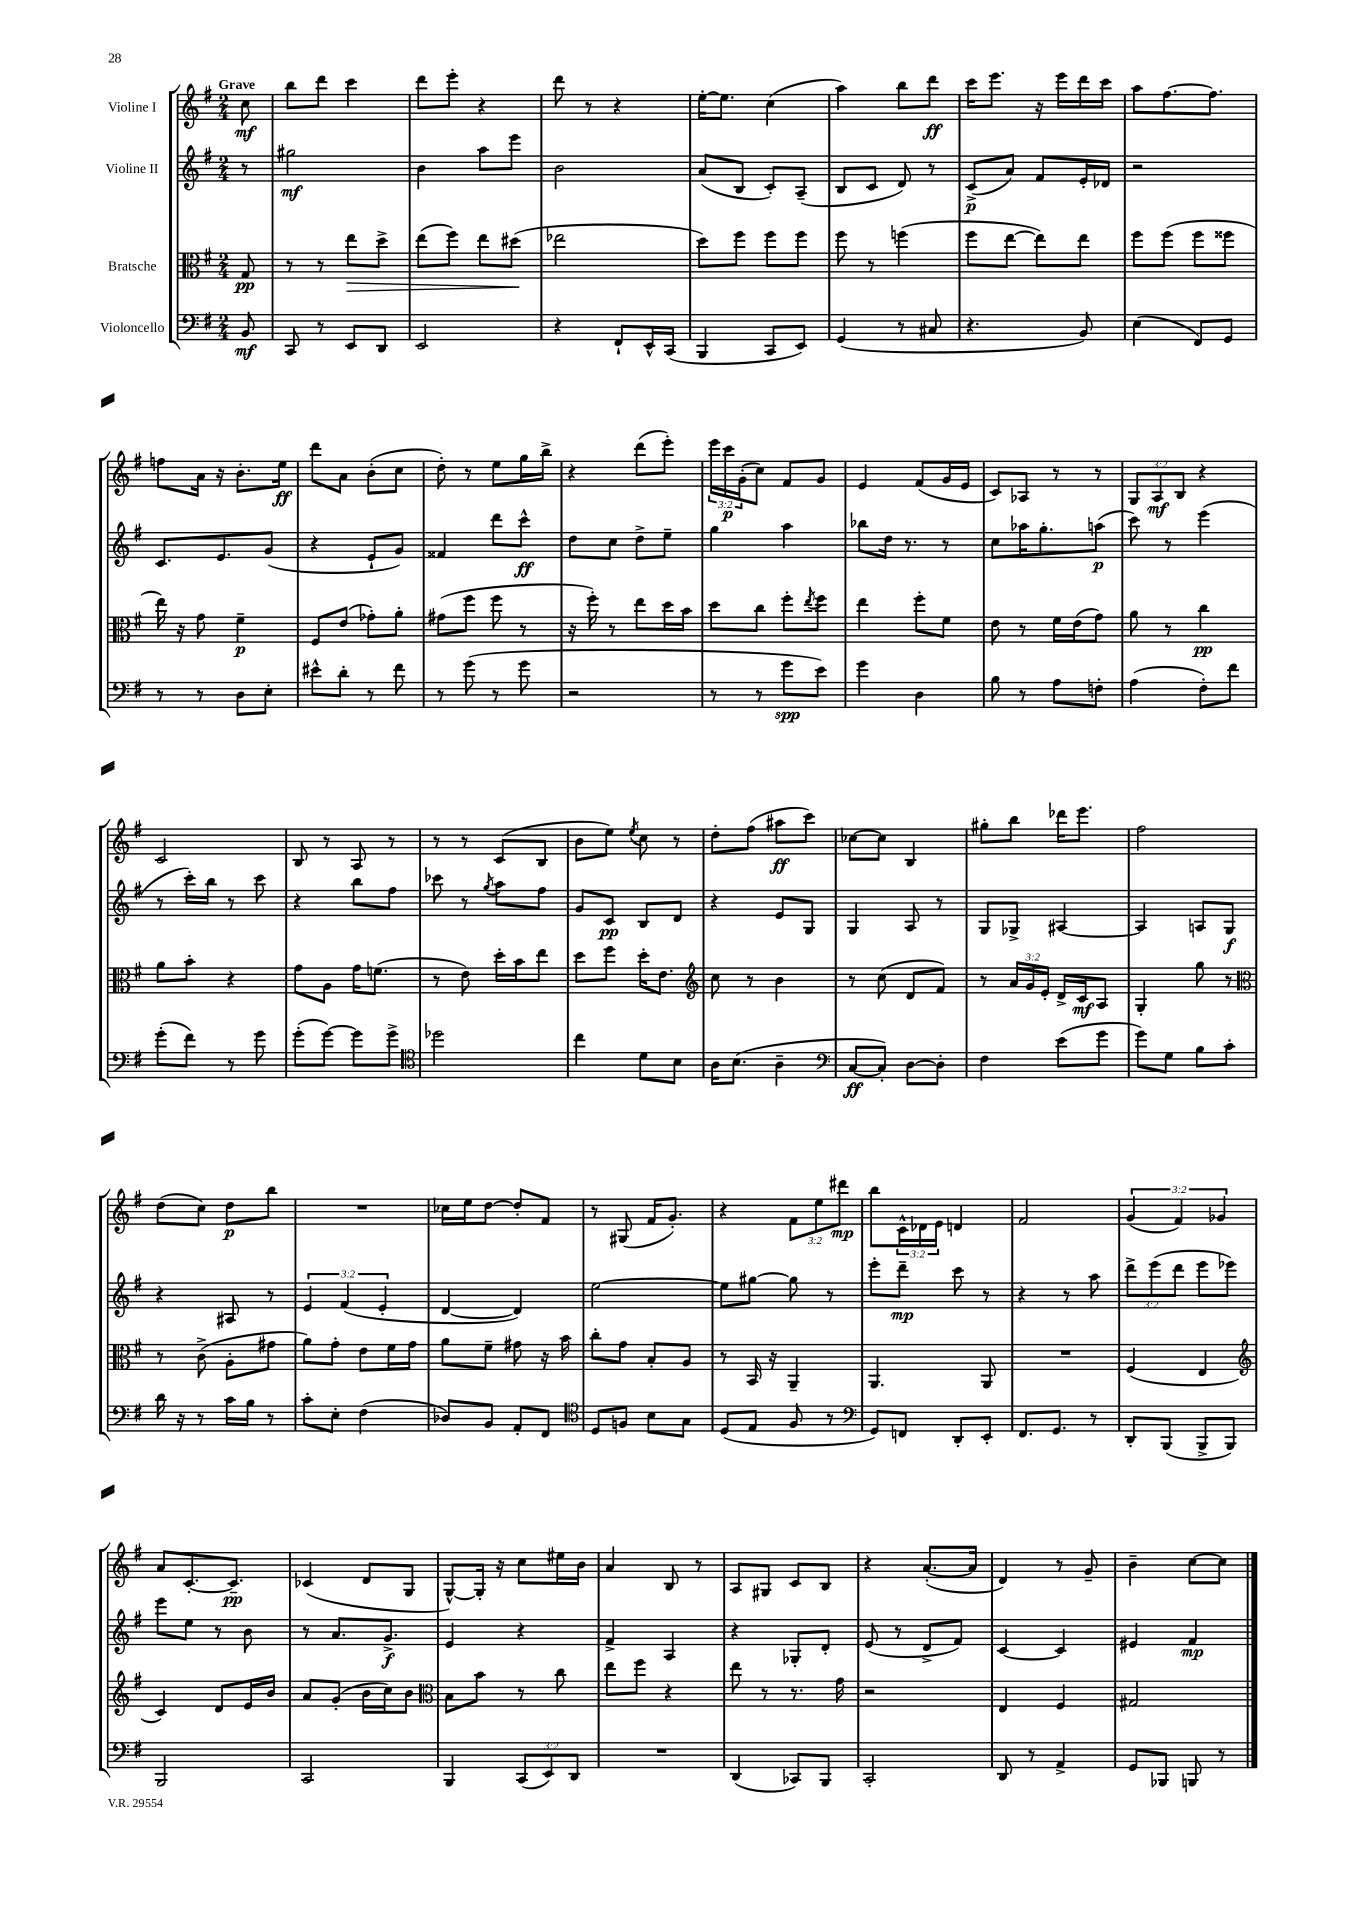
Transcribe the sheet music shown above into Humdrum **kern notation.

**kern	**dynam	**kern	**dynam	**kern	**dynam	**kern	**dynam
*part4	*part4	*part3	*part3	*part2	*part2	*part1	*part1
*staff4	*staff4	*staff3	*staff3	*staff2	*staff2	*staff1	*staff1
*I"Violoncello	*	*I"Bratsche	*	*I"Violine II	*	*I"Violine I	*
*clefF4	*	*clefC3	*	*clefG2	*	*clefG2	*
*k[f#]	*	*k[f#]	*	*k[f#]	*	*k[f#]	*
*M2/4	*	*M2/4	*	*M2/4	*	*M2/4	*
=	=	=	=	=	=	=	=
!	!	!	!	!	!	!LO:TX:a:B:t=Grave	!
8BB/	mf	8G/	pp	8r	.	8cc\	mf
=1	=1	=1	=1	=1	=1	=1	=1
8CC/	.	8r	.	2gg#X\	mf	8bb\L	.
8r	.	8r	.	.	.	8ddd\J	.
!	!	!	!LO:HP:b	!	!	!	!
8EE/L	.	8ee\L	>	.	.	4ccc\	.
8DD/J	.	8dd^\J	.	.	.	.	.
=2	=2	=2	=2	=2	=2	=2	=2
2EE/	.	(8ee\L	.	4b\	.	8ddd\L	.
.	.	8ff#\J)	.	.	.	8eee'\J	.
.	.	8ee\L	.	8aa\L	.	4r	.
.	.	(8dd#X\J	.	8eee\J	.	.	.
.	.	.	]	.	.	.	.
=3	=3	=3	=3	=3	=3	=3	=3
4r	.	2ee-X\	.	2b\	.	8ddd\	.
.	.	.	.	.	.	8r	.
8FF#`/L	.	.	.	.	.	4r	.
16EE^^/L	.	.	.	.	.	.	.
(16CC/JJ	.	.	.	.	.	.	.
=4	=4	=4	=4	=4	=4	=4	=4
4BBB/	.	8dd\L)	.	(8a/L	.	[16ee'\KL	.
.	.	.	.	.	.	8.ee\J]	.
.	.	8ff#\J	.	8B/J	.	.	.
8CC/L	.	8ff#\L	.	8c'/L)	.	(4cc\	.
8EE/J)	.	8ff#\J	.	(8A~/J	.	.	.
=5	=5	=5	=5	=5	=5	=5	=5
(4GG/	.	8ff#\	.	8B/L	.	4aa\)	.
.	.	8r	.	8c/J	.	.	.
8r	.	(4ffn\	.	8d/)	.	8bb\L	.
8C#X/	.	.	.	8r	.	8ddd\J	ff
=6	=6	=6	=6	=6	=6	=6	=6
4.r	.	8ff#\L	.	(8c^/L	p	16ccc\KL	.
.	.	.	.	.	.	8.eee\J	.
.	.	[8ee\J	.	8a/J)	.	.	.
.	.	8ee\L])	.	8f#/L	.	16r	.
.	.	.	.	.	.	16eee\LL	.
8BB/)	.	8ee\J	.	16e'/L	.	16ddd\	.
.	.	.	.	16d-X/JJ	.	16ccc\JJ	.
=7	=7	=7	=7	=7	=7	=7	=7
(4E\	.	8ff#\L	.	2r	.	8aa\L	.
.	.	(8ff#\J	.	.	.	[8.ff#\	.
8FF#/L)	.	8ff#\L	.	.	.	.	.
.	.	.	.	.	.	8.ff#\J]	.
8GG/J	.	8ff##X\J	.	.	.	.	.
!!LO:LB:g=z
=8	=8	=8	=8	=8	=8	=8	=8
8r	.	16ee\)	.	8.c/L	.	8ffn\L	.
.	.	16r	.	.	.	.	.
8r	.	8g\	.	.	.	16a\Jk	.
.	.	.	.	8.e/	.	16r	.
8D\L	.	4f#~\	p	.	.	8.b'\L	.
8E'\J	.	.	.	(8g/J	.	.	.
.	.	.	.	.	.	16ee\Jk	ff
=9	=9	=9	=9	=9	=9	=9	=9
8e#X^^\L	.	8F#/L	.	4r	.	8ddd\L	.
8d'\J	.	(8e/J	.	.	.	8a\J	.
8r	.	8g-X'\L)	.	8e`/L	.	(8b'\L	.
8f#\	.	8a'\J	.	8g/J)	.	8cc\J	.
=10	=10	=10	=10	=10	=10	=10	=10
8r	.	(8g#X\L	.	4f##X/	.	8dd'\)	.
(8g\	.	8ff#\J	.	.	.	8r	.
8r	.	8ff#\	.	8ddd\L	.	8ee\L	.
8g\	.	8r	.	8ccc^^\J	ff	16gg\L	.
.	.	.	.	.	.	16bb^\JJ	.
=11	=11	=11	=11	=11	=11	=11	=11
2r	.	16r	.	8dd\L	.	4r	.
.	.	16ff#'\)	.	.	.	.	.
.	.	8r	.	8cc\J	.	.	.
.	.	8ee\L	.	8dd^\L	.	(8ddd\L	.
.	.	16dd\L	.	8ee~\J	.	8eee'\J)	.
.	.	16b\JJ	.	.	.	.	.
=12	=12	=12	=12	=12	=12	=12	=12
8r	.	8dd\L	.	4gg\	.	24eee\LL	.
.	.	.	.	.	.	24ccc\	p
.	.	.	.	.	.	(24g'\J	.
8r	.	8cc\J	.	.	.	8cc\J)	.
8g\L	spp	8ff#'\L	.	4aa\	.	8f#/L	.
.	.	8qee/	.	.	.	.	.
8e\J)	.	8ff#\J	.	.	.	8g/J	.
=13	=13	=13	=13	=13	=13	=13	=13
4g\	.	4ee\	.	8bb-X\L	.	4e/	.
.	.	.	.	16dd\Jk	.	.	.
.	.	.	.	8.r	.	.	.
4D\	.	8ff#'\L	.	.	.	(8f#/L	.
.	.	8f#\J	.	8r	.	16g/L	.
.	.	.	.	.	.	16e/JJ	.
=14	=14	=14	=14	=14	=14	=14	=14
8B\	.	8e\	.	8cc\L	.	8c/L)	.
8r	.	8r	.	16aa-X\K	.	8A-X/J	.
.	.	.	.	8.gg'\	.	.	.
8A\L	.	16f#\LL	.	.	.	8r	.
.	.	(16e\J	.	.	.	.	.
8Fn'\J	.	8g\J)	.	(8aan\J	p	8r	.
=15	=15	=15	=15	=15	=15	=15	=15
(4A\	.	8a\	.	8ccc\)	.	12G/L	.
.	.	.	.	.	.	12A/	mf
.	.	8r	.	8r	.	.	.
.	.	.	.	.	.	12B/J	.
8F#'\L)	.	4cc\	pp	(4eee\	.	4r	.
8f#\J	.	.	.	.	.	.	.
!!LO:LB:g=z
=16	=16	=16	=16	=16	=16	=16	=16
(8g'\L	.	8a\L	.	8r	.	2c/	.
8f#\J)	.	8b'\J	.	16ccc'\LL)	.	.	.
.	.	.	.	16bb\JJ	.	.	.
8r	.	4r	.	8r	.	.	.
8g\	.	.	.	8ccc\	.	.	.
=17	=17	=17	=17	=17	=17	=17	=17
(8g'\L	.	8g\L	.	4r	.	8B/	.
[8g\J)	.	8A\J	.	.	.	8r	.
8g\L]	.	16g\KL	.	8bb\L	.	8A/	.
.	.	(8.fn\J	.	.	.	.	.
8g^\J	.	.	.	8ff#\J	.	8r	.
=18	=18	=18	=18	=18	=18	=18	=18
*clefC4	*	*	*	*	*	*	*
2dd-X\	.	8r	.	8ccc-X\	.	8r	.
.	.	8e\)	.	8r	.	8r	.
.	.	.	.	8qgg/	.	.	.
.	.	16dd'\LL	.	8aa\L	.	(8c/L	.
.	.	16b\J	.	.	.	.	.
.	.	8ee\J	.	8ff#\J	.	8B/J	.
=19	=19	=19	=19	=19	=19	=19	=19
4cc\	.	8dd\L	.	8g/L	.	8b\L	.
.	.	8ff#\J	.	8c/J	pp	8ee\J)	.
.	.	.	.	.	.	8qee/	.
8d\L	.	16dd'\KL	.	8B/L	.	8cc\	.
.	.	8.e\J	.	.	.	.	.
8B\J	.	.	.	8d/J	.	8r	.
=20	=20	=20	=20	=20	=20	=20	=20
*	*	*clefG2	*	*	*	*	*
16A\KL	.	8cc\	.	4r	.	8dd'\L	.
(8.B\J	.	.	.	.	.	.	.
.	.	8r	.	.	.	(8ff#\J	.
4A~\	.	4b\	.	8e/L	.	8aa#X\L	ff
.	.	.	.	8G/J	.	8ccc\J)	.
=21	=21	=21	=21	=21	=21	=21	=21
*clefF4	*	*	*	*	*	*	*
[8C/L	ff	8r	.	4G/	.	[8cc-X\L	.
8C'/J])	.	(8cc\	.	.	.	8cc-\J]	.
[8D\L	.	8d/L	.	8A/	.	4B/	.
8D'\J]	.	8f#/J)	.	8r	.	.	.
=22	=22	=22	=22	=22	=22	=22	=22
4F#\	.	8r	.	8G/L	.	8gg#X'\L	.
.	.	24a/LL	.	8G-X^/J	.	8bb\J	.
.	.	24g/	.	.	.	.	.
.	.	24e'/JJ	.	.	.	.	.
(8e\L	.	16d^/LL	.	[4A#X/	.	16ddd-X\KL	.
.	.	16c/J	mf	.	.	8.eee\J	.
8g\J	.	8A/J	.	.	.	.	.
=23	=23	=23	=23	=23	=23	=23	=23
8g\L)	.	4G'/	.	4A#/]	.	2ff#\	.
8G\J	.	.	.	.	.	.	.
8B\L	.	8gg\	.	8An/L	.	.	.
8c'\J	.	8r	.	8G/J	f	.	.
!!LO:LB:g=z
=24	=24	=24	=24	=24	=24	=24	=24
*	*	*clefC3	*	*	*	*	*
16d\	.	8r	.	4r	.	(8dd\L	.
16r	.	.	.	.	.	.	.
8r	.	(8c^\	.	.	.	8cc\J)	.
16c\LL	.	8A'\L	.	8A#X/	.	8dd\L	p
16B\JJ	.	.	.	.	.	.	.
8r	.	8g#X\J	.	8r	.	8bb\J	.
=25	=25	=25	=25	=25	=25	=25	=25
8c'\L	.	8a\L)	.	6e/	.	2r	.
8E'\J	.	8g'\J	.	.	.	.	.
.	.	.	.	(6f#/	.	.	.
(4F#\	.	8e\L	.	.	.	.	.
.	.	.	.	6e'/	.	.	.
.	.	16f#\L	.	.	.	.	.
.	.	16g\JJ	.	.	.	.	.
=26	=26	=26	=26	=26	=26	=26	=26
8D-X/L)	.	8a\L	.	[4d/	.	16cc-X\LL	.
.	.	.	.	.	.	16ee\J	.
8BB/J	.	8f#~\J	.	.	.	[8dd\J	.
8AA'/L	.	8g#X\	.	4d/])	.	8dd'/L]	.
8FF#/J	.	16r	.	.	.	8f#/J	.
.	.	16b\	.	.	.	.	.
=27	=27	=27	=27	=27	=27	=27	=27
*clefC4	*	*	*	*	*	*	*
8D/L	.	8cc'\L	.	[2ee\	.	8r	.
8Fn/J	.	8g\J	.	.	.	(8G#X/	.
8B\L	.	8B'/L	.	.	.	16f#/KL	.
.	.	.	.	.	.	8.g'/J)	.
8G\J	.	8A/J	.	.	.	.	.
=28	=28	=28	=28	=28	=28	=28	=28
(8D/L	.	8r	.	8ee\L]	.	4r	.
8E/J	.	16BB/	.	[8gg#X\J	.	.	.
.	.	16r	.	.	.	.	.
8F#/	.	4AA~/	.	8gg#\]	.	12f#\L	.
.	.	.	.	.	.	12ee\	.
8r	.	.	.	8r	.	.	.
.	.	.	.	.	.	12ddd#X\J	mp
=29	=29	=29	=29	=29	=29	=29	=29
*clefF4	*	*	*	*	*	*	*
8GG/L)	.	4.AA/	.	8eee'\L	.	8bb\L	.
8FFn/J	.	.	.	8ddd~\J	mp	24c^^\L	.
.	.	.	.	.	.	24d-X\	.
.	.	.	.	.	.	24e\JJ	.
8DD'/L	.	.	.	8ccc\	.	4dn/	.
8EE'/J	.	8AA/	.	8r	.	.	.
=30	=30	=30	=30	=30	=30	=30	=30
8.FF#/L	.	2r	.	4r	.	2f#/	.
8.GG/J	.	.	.	.	.	.	.
.	.	.	.	8r	.	.	.
8r	.	.	.	8aa\	.	.	.
=31	=31	=31	=31	=31	=31	=31	=31
8DD'/L	.	(4F#/	.	12ddd^\L	.	(6g/	.
.	.	.	.	(12eee\	.	.	.
(8BBB/J	.	.	.	.	.	.	.
.	.	.	.	12ddd\J	.	6f#/)	.
8BBB^/L	.	4E/	.	8eee\L	.	.	.
.	.	.	.	.	.	6g-X/	.
8BBB/J)	.	.	.	8eee-X\J)	.	.	.
!!LO:LB:g=z
=32	=32	=32	=32	=32	=32	=32	=32
*	*	*clefG2	*	*	*	*	*
2BBB/	.	4c/)	.	8eee\L	.	8a/L	.
.	.	.	.	8ee\J	.	[8.c'/	.
.	.	8d/L	.	8r	.	.	.
.	.	.	.	.	.	8.c~/J]	pp
.	.	16e/L	.	8b\	.	.	.
.	.	16b/JJ	.	.	.	.	.
=33	=33	=33	=33	=33	=33	=33	=33
2CC/	.	8a/L	.	8r	.	(4c-X/	.
.	.	(8g'/J	.	8.a/L	.	.	.
.	.	16b\LL	.	.	.	8d/L	.
.	.	16cc\J)	.	8.g^/J	f	.	.
.	.	8b\J	.	.	.	8G/J	.
=34	=34	=34	=34	=34	=34	=34	=34
*	*	*clefC3	*	*	*	*	*
4BBB/	.	8B\L	.	4e/	.	[8G^^/L)	.
.	.	8b\J	.	.	.	16G'/Jk]	.
.	.	.	.	.	.	16r	.
(12CC/L	.	8r	.	4r	.	8cc\L	.
12EE/)	.	.	.	.	.	.	.
.	.	8cc\	.	.	.	16ee#X\L	.
12DD/J	.	.	.	.	.	.	.
.	.	.	.	.	.	16b\JJ	.
=35	=35	=35	=35	=35	=35	=35	=35
2r	.	8ee\L	.	4f#^/	.	4a/	.
.	.	8ff#\J	.	.	.	.	.
.	.	4r	.	4A/	.	8B/	.
.	.	.	.	.	.	8r	.
=36	=36	=36	=36	=36	=36	=36	=36
(4DD/	.	8ee\	.	4r	.	8A/L	.
.	.	8r	.	.	.	8G#X/J	.
8CC-X/L)	.	8.r	.	8G-X'/L	.	8c/L	.
8BBB/J	.	.	.	8d'/J	.	8B/J	.
.	.	16g\	.	.	.	.	.
=37	=37	=37	=37	=37	=37	=37	=37
2CC'/	.	2r	.	(8e/	.	4r	.
.	.	.	.	8r	.	.	.
.	.	.	.	8d^/L	.	([8.a'/L	.
.	.	.	.	8f#/J)	.	.	.
.	.	.	.	.	.	16a/Jk]	.
=38	=38	=38	=38	=38	=38	=38	=38
8DD/	.	4E/	.	[4c/	.	4d/)	.
8r	.	.	.	.	.	.	.
4AA^/	.	4F#/	.	4c/]	.	8r	.
.	.	.	.	.	.	8g~/	.
=39	=39	=39	=39	=39	=39	=39	=39
8GG/L	.	2G#X/	.	4e#X/	.	4b~\	.
8BBB-X/J	.	.	.	.	.	.	.
8BBBn/	.	.	.	4f#/	mp	[8cc\L	.
8r	.	.	.	.	.	8cc\J]	.
==	==	==	==	==	==	==	==
*-	*-	*-	*-	*-	*-	*-	*-
